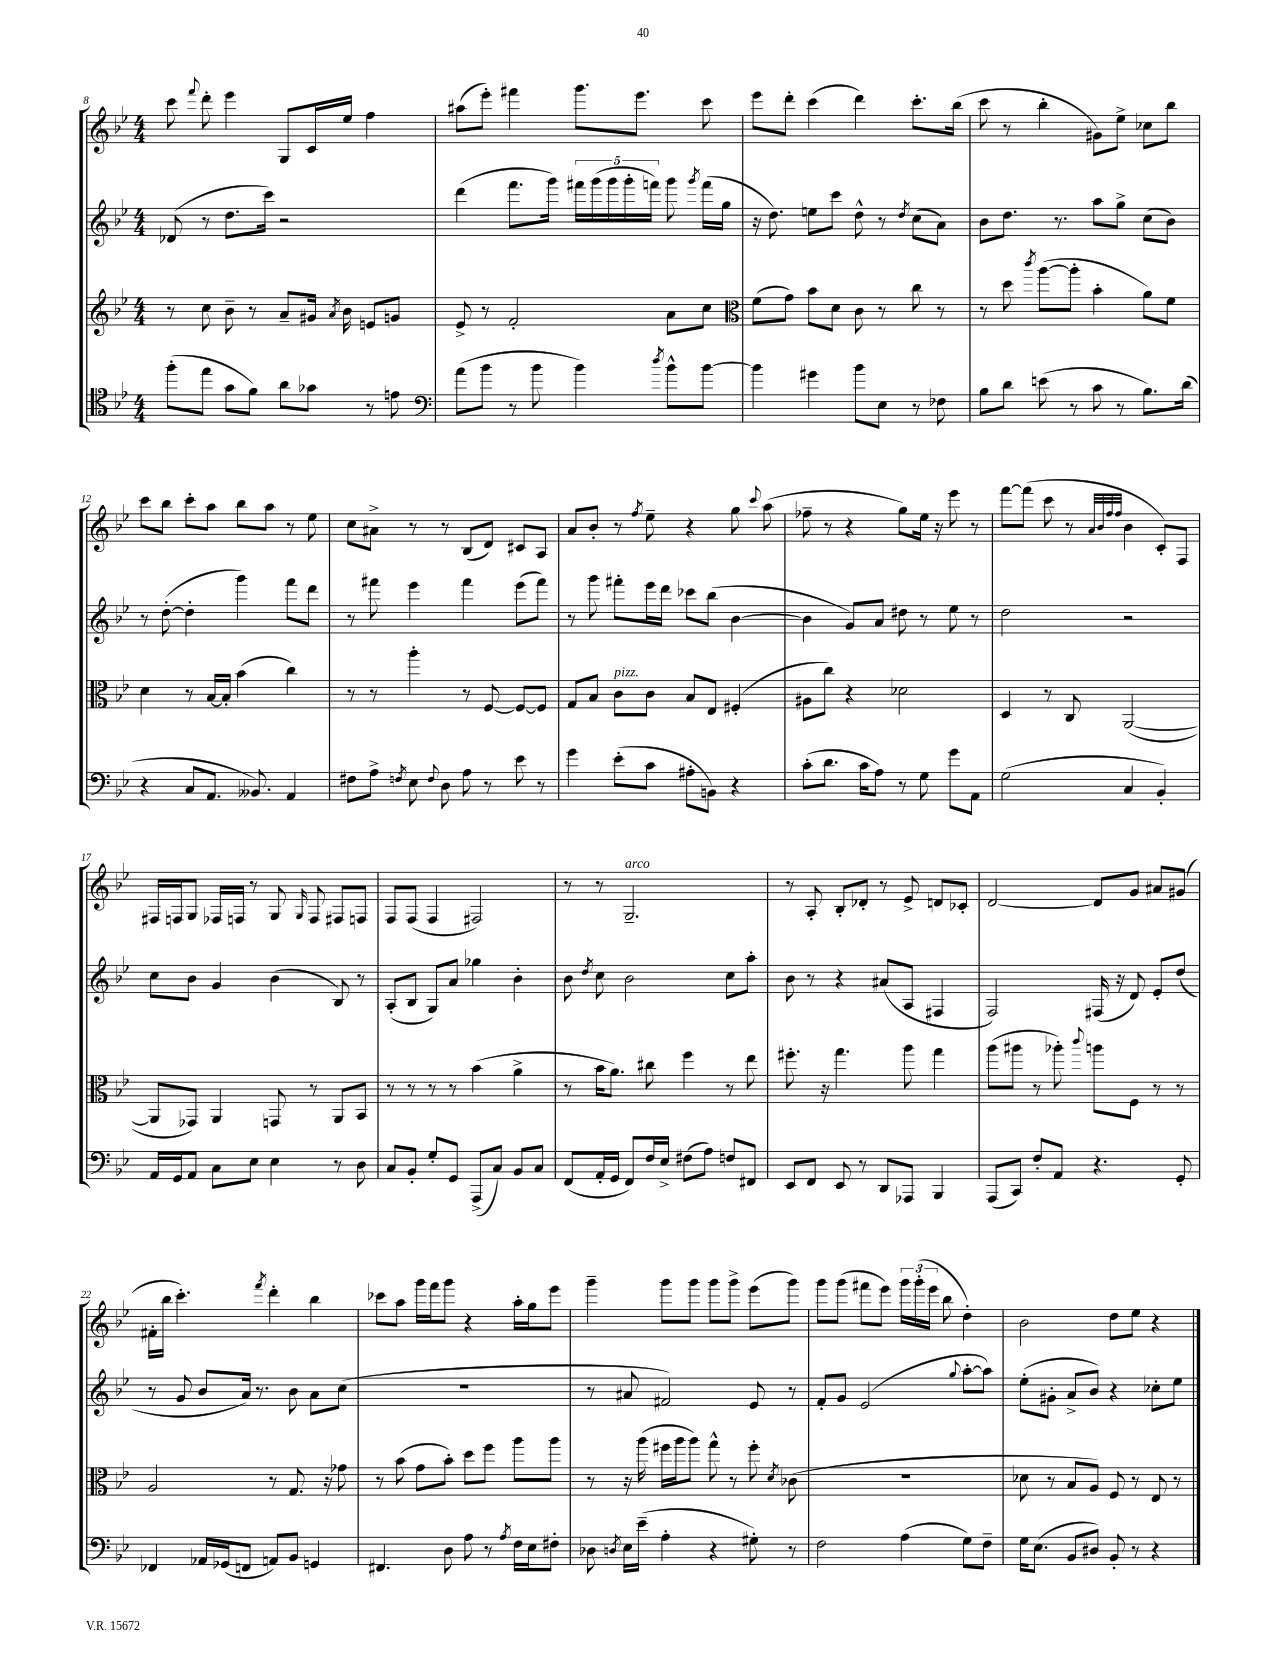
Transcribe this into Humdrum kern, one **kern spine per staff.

**kern	**kern	**kern	**kern
*staff4	*staff3	*staff2	*staff1
*clefC4	*clefG2	*clefG2	*clefG2
*k[b-e-]	*k[b-e-]	*k[b-e-]	*k[b-e-]
*M4/4	*M4/4	*M4/4	*M4/4
(8ff'\L	8r	(8d-/	8ccc\
.	.	.	8qqfff/
8ee-\J	8cc\	8r	8ddd'\
8g\L	8b-~\	8.dd\L	4eee-\
8f\J)	8r	.	.
.	.	16ccc\Jk)	.
8a\L	8a~/L	2r	8G/L
8g-\J	16g#/Jk	.	16c/L
.	8qa/	.	.
.	16b-\	.	16ee-/JJ
8r	8e/L	.	4ff\
8e\	8g/J	.	.
=	=	=	=
*clefF4	*	*	*
(8a\L	8e-^/	(4ddd\	(8aa#\L
8b-\J	8r	.	8eee-'\J)
8r	2f'/	8.fff\L	4fff#\
8b-\	.	.	.
.	.	16ggg\Jk)	.
4b-\)	.	20fff#\LL	8.ggg\L
.	.	(20ggg\	.
.	.	20ggg\	.
.	.	20ggg'\	.
.	.	.	8.eee-\J
.	.	20fff\JJ)	.
8qdd/	.	.	.
8b-^^\L	8a\L	8ggg\	.
.	.	8qggg/	.
[8b-\J	8cc\J	(16fff\LL	8ccc\
.	.	16gg\JJ	.
=	=	=	=
*	*clefC3	*	*
4b-\]	(8f\L	16r	8eee-\L
.	.	8.dd\)	.
.	8g\J)	.	8ddd'\J
4g#\	8b-\L	8ee\L	(4ccc\
.	8d\J	8ccc\J	.
8b-\L	8c\	8dd^^\	4ddd\)
8E-\J	8r	8r	.
.	.	8qdd/	.
8r	8cc\	(8cc\L	8.ccc'\L
8F-\	8r	8a\J)	.
.	.	.	(16bb-\Jk
=	=	=	=
8B-\L	8r	8b-\L	8ccc\
8d\J	8dd\	8.dd\J	8r
.	8qccc/	.	.
(8e\	([8aa\L	.	4bb-'\
.	.	8.r	.
8r	8aa'\]J	.	.
8c\	4b-'\	8aa\L	8g#\L)
8r	.	8gg^\J	8ee-^\J
8.B-\L)	8a\L)	(8cc\L	8cc-\L
.	8f\J	8b-\J)	8bb-\J
(16d\Jk	.	.	.
=	=	=	=
4r	4d\	8r	8ccc\L
.	.	([8dd'\	8bb-\J
8C/L	8r	4dd'\]	8ccc'\L
8.AA/J	[16B-/LL	.	8aa\J
.	16B-'/]JJ	.	.
.	(4b-\	4ggg\)	8bb-\L
8.BB--/)	.	.	.
.	.	.	8aa\J
4AA/	4cc\)	8fff\L	8r
.	.	8ddd\J	8ee-\
=	=	=	=
8F#\L	8r	8r	8cc\L
8A^\J	8r	8fff#\	8a#^\J
8qF/	.	.	.
8E-\	4aa'\	4eee-\	8r
8qqF/	.	.	.
8D\	.	.	8r
8A\	8r	4fff#\	(8B-/L
8r	[8F/	.	8d/J)
8e-\	8F/_L	(8eee-\L	8c#/L
8r	8F/]J	8fff#\J)	8A/J
=	=	=	=
4g\	8G/L	8r	8a/L
.	8B-/J	8ggg\	8b-'/J
(8e-'\L	8c\L	8fff#'\L	8r
.	.	.	8qff/
8c\J	8c\J	16eee-\L	8ee-~\
.	.	16ddd\JJ	.
8A#'\L	8B-/L	8ccc-\L	4r
8BB\J)	8E-/J	(8bb-\J	.
4r	(4F#'/	[4b-\	8gg\
.	.	.	8qqccc/
.	.	.	(8aa\
=	=	=	=
(8c'\L	8A#\L	4b-\]	8ff-~\
8.d\J	8cc\J)	.	8r
.	4r	8g/L)	4r
16c\LK	.	.	.
8A\J)	.	8a/J	.
8r	2d-\	8dd#\	8gg\L)
8G\	.	8r	16ee-\Jk
.	.	.	16r
8g\L	.	8ee-\	8eee-\
8AA\J	.	8r	8r
=	=	=	=
(2G\	4D/	2dd\	[8fff\L
.	.	.	(8fff\]J
.	8r	.	8ccc\
.	8C/	.	8r
.	.	.	32qqa/LLL
.	.	.	32qqb-/
.	.	.	32qqff/
.	.	.	32qqff/JJJ
4C/	([2AA/	2r	4b-\
4BB-'/)	.	.	8c'/L)
.	.	.	8F/J
=	=	=	=
16AA/LL	8AA/]L	8cc\L	16F#/LL
16GG/J	.	.	16F/J
8AA/J	8GG-/J)	8b-\J	8G/J
8C\L	4AA/	4g/	16F-/LL
.	.	.	16F/JJ
8E-\J	.	.	8r
4E-\	8GG/	(4b-\	8G/
.	.	.	16qqG/
.	8r	.	8F/
8r	8AA/L	8B-/)	8F#/L
8D\	8BB-/J	8r	8F/J
=	=	=	=
8C/L	8r	(8A'/L	8F/L
8BB-'/J	8r	8B-/J	(8F/J
8G'/L	8r	8G/L)	4F/
8GG/J	8r	8a/J	.
(8AAA^/L	(4b-\	4gg-\	2F#/)
8C/J)	.	.	.
8BB-/L	4a^\	4b-'\	.
8C/J	.	.	.
=	=	=	=
(8FF/L	8r	8b-\	8r
.	.	8qdd/	.
16AA'/L	16b-\LK	8cc\	8r
16GG/JJ	8.a\J)	.	.
8FF/L)	.	2b-\	2.G~/
16F/L	8cc#\	.	.
16E-^/JJ	.	.	.
(8F#\L	4ff\	.	.
8A\J)	.	.	.
8F/L	8r	8cc\L	.
8FF#/J	8ee-\	8aa'\J	.
=	=	=	=
8EE-/L	8.ff#'\	8b-\	8r
8FF/J	.	8r	8A'/
.	16r	.	.
8EE-/	4.gg\	4r	8B-'/L
8r	.	.	8d-'/J
8DD/L	.	(8a#/L	8r
8AAA-/J	8aa\	8A/J	8e-^/
4BBB-/	4gg\	4F#/	8d/L
.	.	.	8c-'/J
=	=	=	=
(8AAA/L	(8aa\L	2F/)	[2d/
8CC/J)	8aa#\J	.	.
8F'/L	8r	.	.
8AA/J	8aa-'\)	.	.
.	8qqccc/	.	.
4.r	8aa\L	(16F#/	8d/]L
.	.	16r	.
.	8F\J	8d/)	8g/J
.	8r	8e-'/L	8a#/L
8GG'/	8r	(8dd/J	(8g#/J
=	=	=	=
4FF-/	2A/	8r	16f#'\LL
.	.	.	16bb-\JJ
.	.	8g/	4.ccc'\)
16AA-/LL	.	8b-/L	.
(16GG-/J	.	.	.
8FF/J	.	16a/Jk)	.
.	.	8.r	.
.	.	.	8qfff/
8AA/L)	8r	.	4ddd'\
8BB-/J	8.G/	8b-\	.
4GG/	.	8a\L	4bb-\
.	16r	.	.
.	8g-\	(8cc\J	.
=	=	=	=
4.FF#/	8r	1r	8ccc-\L
.	(8b-\	.	8aa\J
.	8g\L	.	16ggg\LL
.	.	.	16fff\J
8D\	8b-'\J)	.	8ggg\J
8A\	8dd\L	.	4r
8r	8ff\J	.	.
8qA/	.	.	.
16F\LL	8aa\L	.	16aa'\LL
16E-\J	.	.	16gg\J
8F#'\J	8aa\J	.	8eee-\J
=	=	=	=
8D-\	8r	8r	4ggg~\
8qD/	.	.	.
16E-\LL	16r	8a#/	.
(16e-~\JJ	(16aa\	.	.
4A'\	16ff#\LL	2f#/)	8ggg\L
.	16aa\J	.	.
.	8aa\J)	.	8ggg\J
4r	8gg^^\	.	8ggg\L
.	8r	.	8ggg^\J
8G#'\)	8ff#'\	8e-/	(8eee-\L
.	8qd/	.	.
8r	(8c-\	8r	8ggg\J)
=	=	=	=
2F\	1r	8f'/L	8ggg\L
.	.	8g/J	(8ggg\J
.	.	(2e-/	8fff#\L
.	.	.	8eee-\J)
(4A\	.	.	24ggg\LL
.	.	.	(24ggg'\
.	.	.	24eee-\JJ
.	.	.	8bb-\
.	.	8qqgg/	.
8G\L)	.	[8aa'\L	4dd'\)
8F~\J	.	8aa\]J)	.
=	=	=	=
16G\LK	8d-\	(8ee-'\L	2b-\
(8.E-\J	.	.	.
.	8r	8g#'\J	.
8BB-/L	8B-/L	8a^/L	.
8D#/J)	8A/J)	8b-/J)	.
8BB-'/	8F/	4r	8dd\L
8r	8r	.	8ee-\J
4r	8E-/	8cc-'\L	4r
.	8r	8ee-\J	.
==	==	==	==
*-	*-	*-	*-
